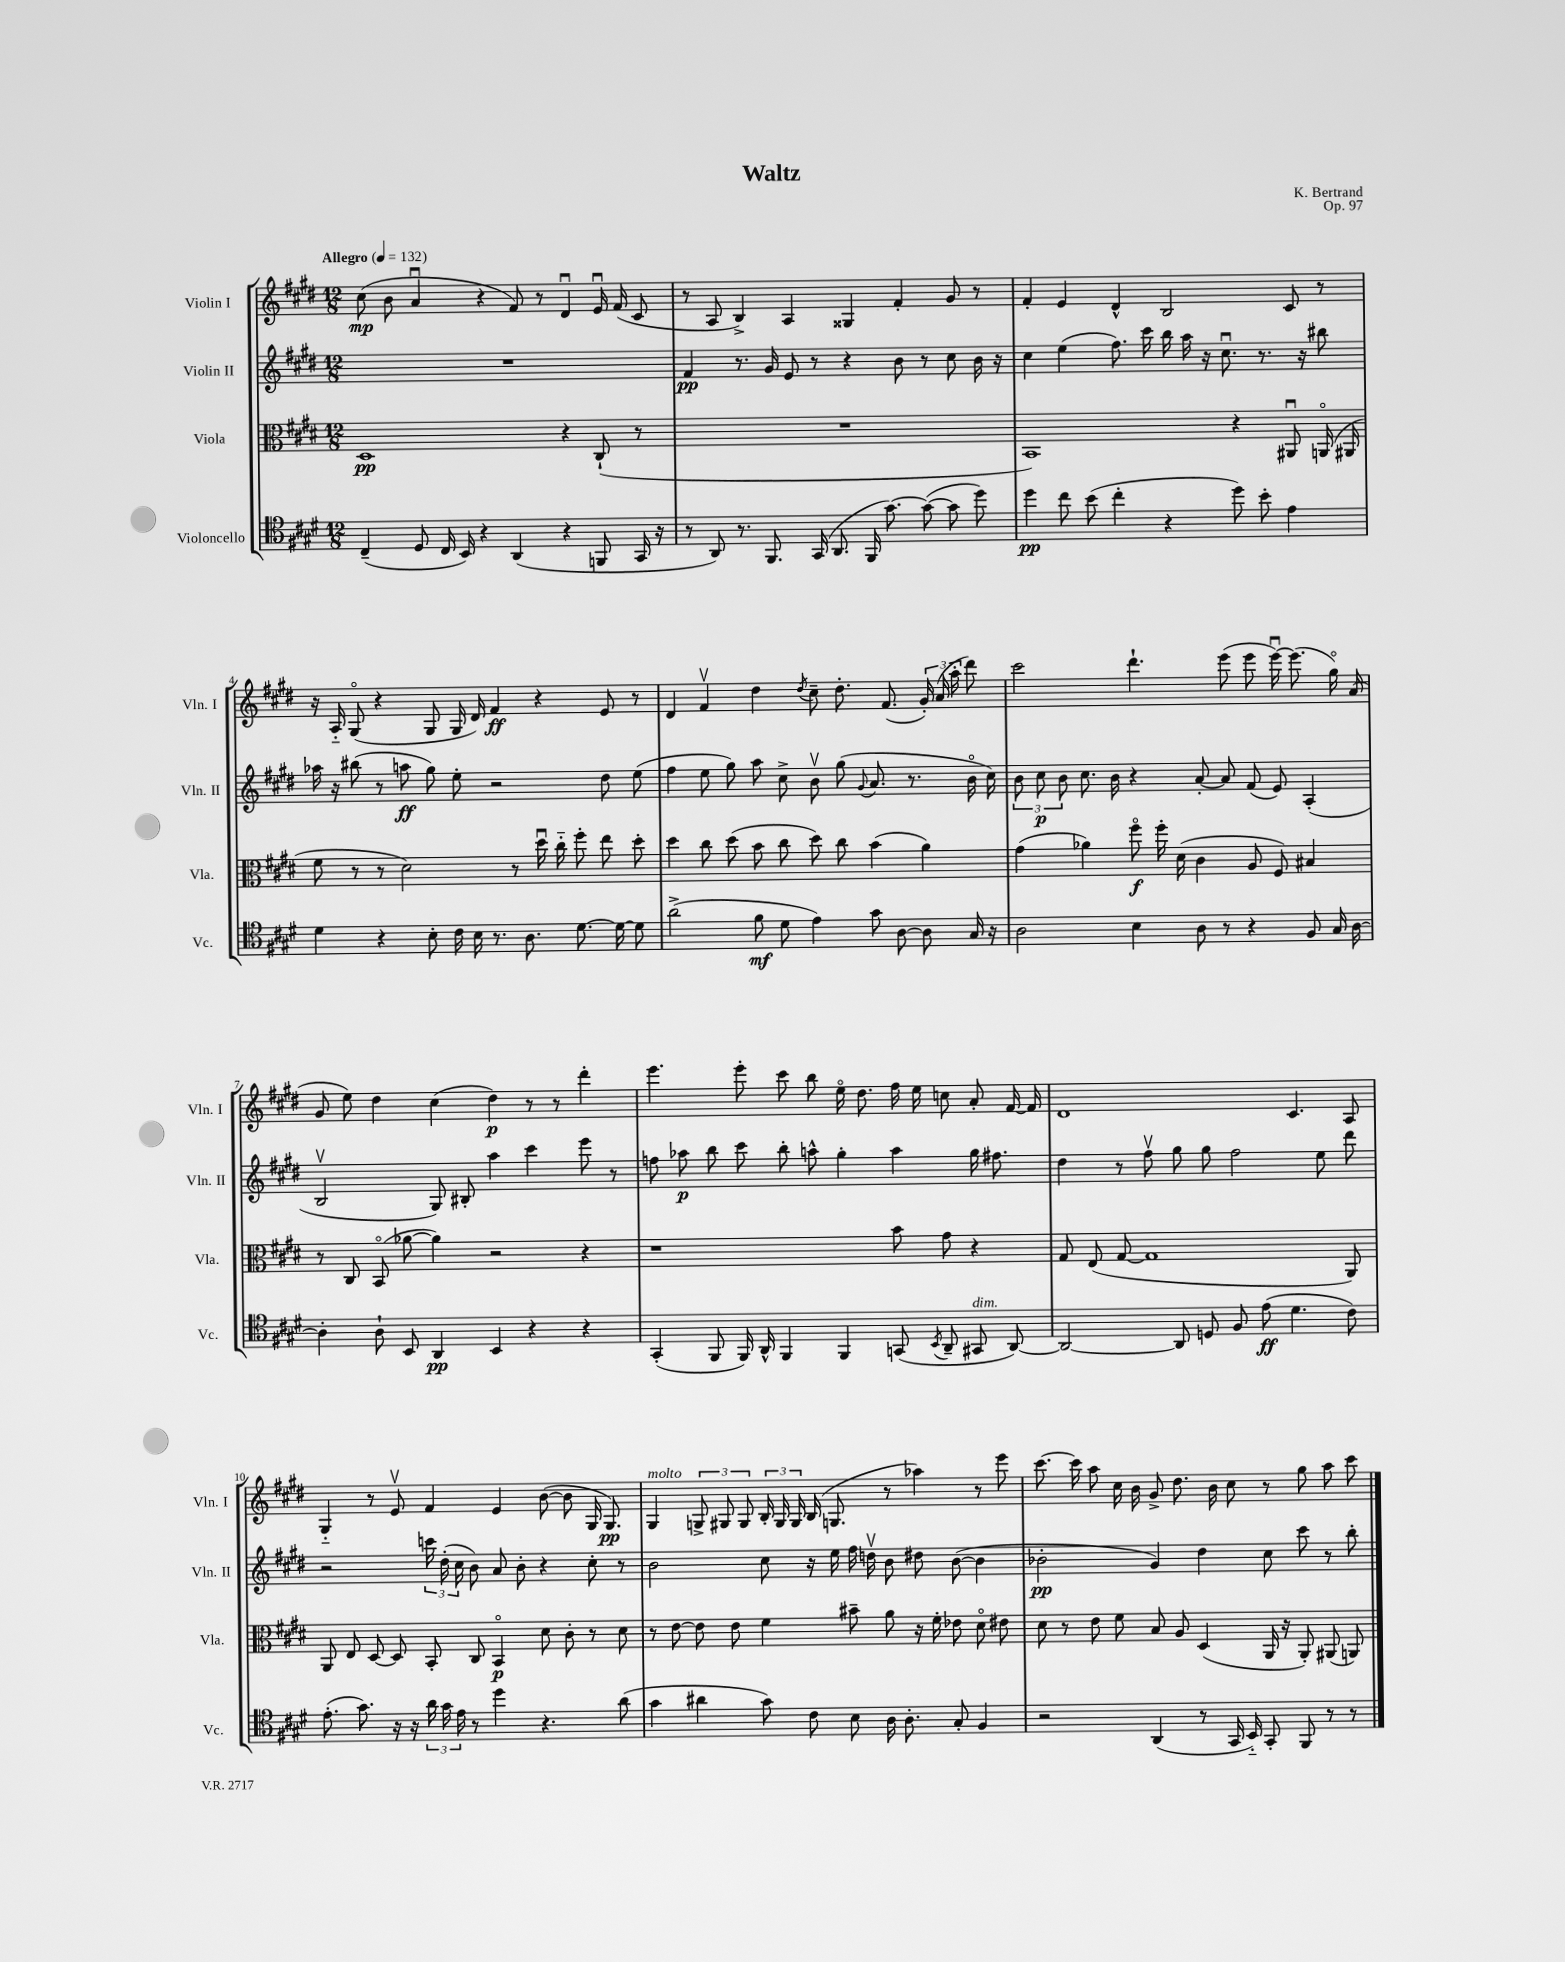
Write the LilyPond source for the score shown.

\header { title = "Waltz" composer = "K. Bertrand" opus = "Op. 97" }
<<
\new StaffGroup <<
\new Staff = "s0" \with { instrumentName = "Violin I" shortInstrumentName = "Vln. I" } {
    \clef treble \key e \major \numericTimeSignature \time 12/8 \tempo "Allegro" 4 = 132
    \autoBeamOff cis''8\mp( b'8 a'4\downbow r4 fis'8) r8 dis'4\downbow e'16\downbow fis'16( cis'8 |
    r8 a8 b4->) a4 gisis4 fis'4-. gis'8 r8 |
    fis'4-. e'4 dis'4-^ b2 cis'8 r8 |
    r16 a16-_ gis8\flageolet( r4 gis8 gis16 dis'16) fis'4\ff r4 e'8 r8 |
    dis'4 fis'4\upbow dis''4 \acciaccatura { dis''8 } cis''8-- dis''8.-. fis'8.( \tuplet 3/2 { gis'16-.) a'16( a''16-. } dis'''8) |
    cis'''2 dis'''4.-! e'''8( e'''8 e'''16~\downbow) e'''8.( gis''16\flageolet) a'16( |
    gis'8 e''8) dis''4 cis''4( dis''4\p) r8 r8 dis'''4-. |
    e'''4. e'''8-. cis'''8 b''8 e''16\flageolet dis''8. fis''16 e''16 c''8 a'8-. fis'16~ fis'16 |
    dis'1 cis'4. a8 |
    gis4-_ r8 e'8\upbow fis'4 e'4 b'8~( b'8 gis16 gis8.\pp) |
    gis4^\markup { \italic "molto" } \tuplet 3/2 { g8-> gis8 gis8 } \tuplet 3/2 { b16-. gis16 gis16 } b16( g8. r8 aes''4) r8 e'''8 |
    cis'''8.~ cis'''16 a''8 cis''16 b'16 gis'8-> dis''8. b'16 cis''8 r8 gis''8 a''8 cis'''8 \bar "|." |
}
\new Staff = "s1" \with { instrumentName = "Violin II" shortInstrumentName = "Vln. II" } {
    \clef treble \key e \major \numericTimeSignature \time 12/8
    \autoBeamOff R1. |
    fis'4\pp r8. gis'16 e'8 r8 r4 b'8 r8 cis''8 b'16 r16 |
    cis''4 e''4( fis''8.) cis'''16 b''16 a''16 r16 cis''8.\downbow r8. r16 bis''8 |
    aes''16 r16 bis''8( r8 a''8\ff gis''8) e''8-. r2 dis''8 e''8( |
    fis''4 e''8 gis''8) a''8 cis''8-> b'8\upbow gis''8( \appoggiatura { gis'8 } a'8. r8. b'16\flageolet cis''16) |
    \tuplet 3/2 { b'8 cis''8\p b'8 } cis''8. b'16 r4 a'8~-. a'8 fis'8( e'8) a4-.( |
    b2\upbow gis8) bis8-. a''4 cis'''4 e'''8 r8 |
    f''8 aes''8\p b''8 cis'''8 b''8-. a''8-^ gis''4-. a''4 gis''16 fis''8. |
    dis''4 r8 fis''8\upbow gis''8 gis''8 fis''2 e''8 dis'''8 |
    r2 \tuplet 3/2 { c'''16 dis''16-.( cis''16 } b'8) a'8 b'8-. r4 cis''8-. r8 |
    b'2 cis''8 r16 e''16 fis''16 d''16\upbow b'8 dis''8 b'8~( b'4 |
    bes'2-.\pp gis'4) dis''4 cis''8 cis'''8 r8 b''8-. \bar "|." |
}
\new Staff = "s2" \with { instrumentName = "Viola" shortInstrumentName = "Vla." } {
    \clef alto \key e \major \numericTimeSignature \time 12/8
    \autoBeamOff dis1\pp r4 cis8-!( r8 |
    R1. |
    b,1) r4 ais,8\downbow a,16\flageolet( ais,16 |
    fis'8 r8 r8 dis'2) r8 dis''16\downbow cis''16-_ fis''8-. e''8 dis''8-. |
    dis''4 cis''8 dis''8( b'8 cis''8 dis''8) cis''8 b'4( a'4) |
    gis'4( aes'4) fis''8\flageolet\f fis''16-. dis'16( cis'4 a8 fis8) bis4 |
    r8 cis8 b,8\flageolet( aes'8~ aes'4) r2 r4 |
    r1 b'8 gis'8 r4 |
    gis8 e8( gis8~ gis1 a,8) |
    a,8 e8 dis8~ dis8 b,8-. cis8 b,4\flageolet\p dis'8 cis'8-. r8 dis'8 |
    r8 e'8~ e'8 e'8 fis'4 bis'8-- a'8 r16 fis'16-. ees'8 dis'8\flageolet eis'8 |
    dis'8 r8 e'8 fis'8 b8 a8 dis4( a,16 r16 a,8-.) ais,8( a,8) \bar "|." |
}
\new Staff = "s3" \with { instrumentName = "Violoncello" shortInstrumentName = "Vc." } {
    \clef tenor \key e \major \numericTimeSignature \time 12/8
    \autoBeamOff cis4--( dis8 cis16 b,16) r4 a,4( r4 f,8 gis,16 r16 |
    r8 a,8) r8. fis,8. gis,16( a,8. fis,16 gis'8.~) gis'8~( gis'8 dis''8) |
    dis''4\pp cis''8 b'8( cis''4-. r4 dis''8) b'8-. e'4 |
    dis'4 r4 b8-. cis'16 b16 r8. a8. dis'8.~ dis'16~ dis'8 |
    a'2->( fis'8\mf dis'8 e'4) gis'8 a8~ a8 gis16 r16 |
    a2 b4 a8 r8 r4 fis8 gis16 a16~ |
    a4-. a8-! b,8 a,4\pp b,4 r4 r4 |
    gis,4-.( fis,8 fis,16) a,16-^ fis,4 fis,4 g,8( \acciaccatura { b,8 } a,8-- gis,8^\markup { \italic "dim." } a,8~) |
    a,2~ a,8 d8 fis8 e'8\ff( dis'4. cis'8) |
    e'8.-.( gis'8.) r16 r16 \tuplet 3/2 { a'16 gis'16 e'16 } r8 dis''4 r4. a'8( |
    gis'4 ais'4 gis'8) cis'8 b8 a16 a8.-. gis8-. fis4 |
    r2 a,4( r8 gis,16 b,16-_) gis,8-. fis,8 r8 r8 \bar "|." |
}
>>
>>
